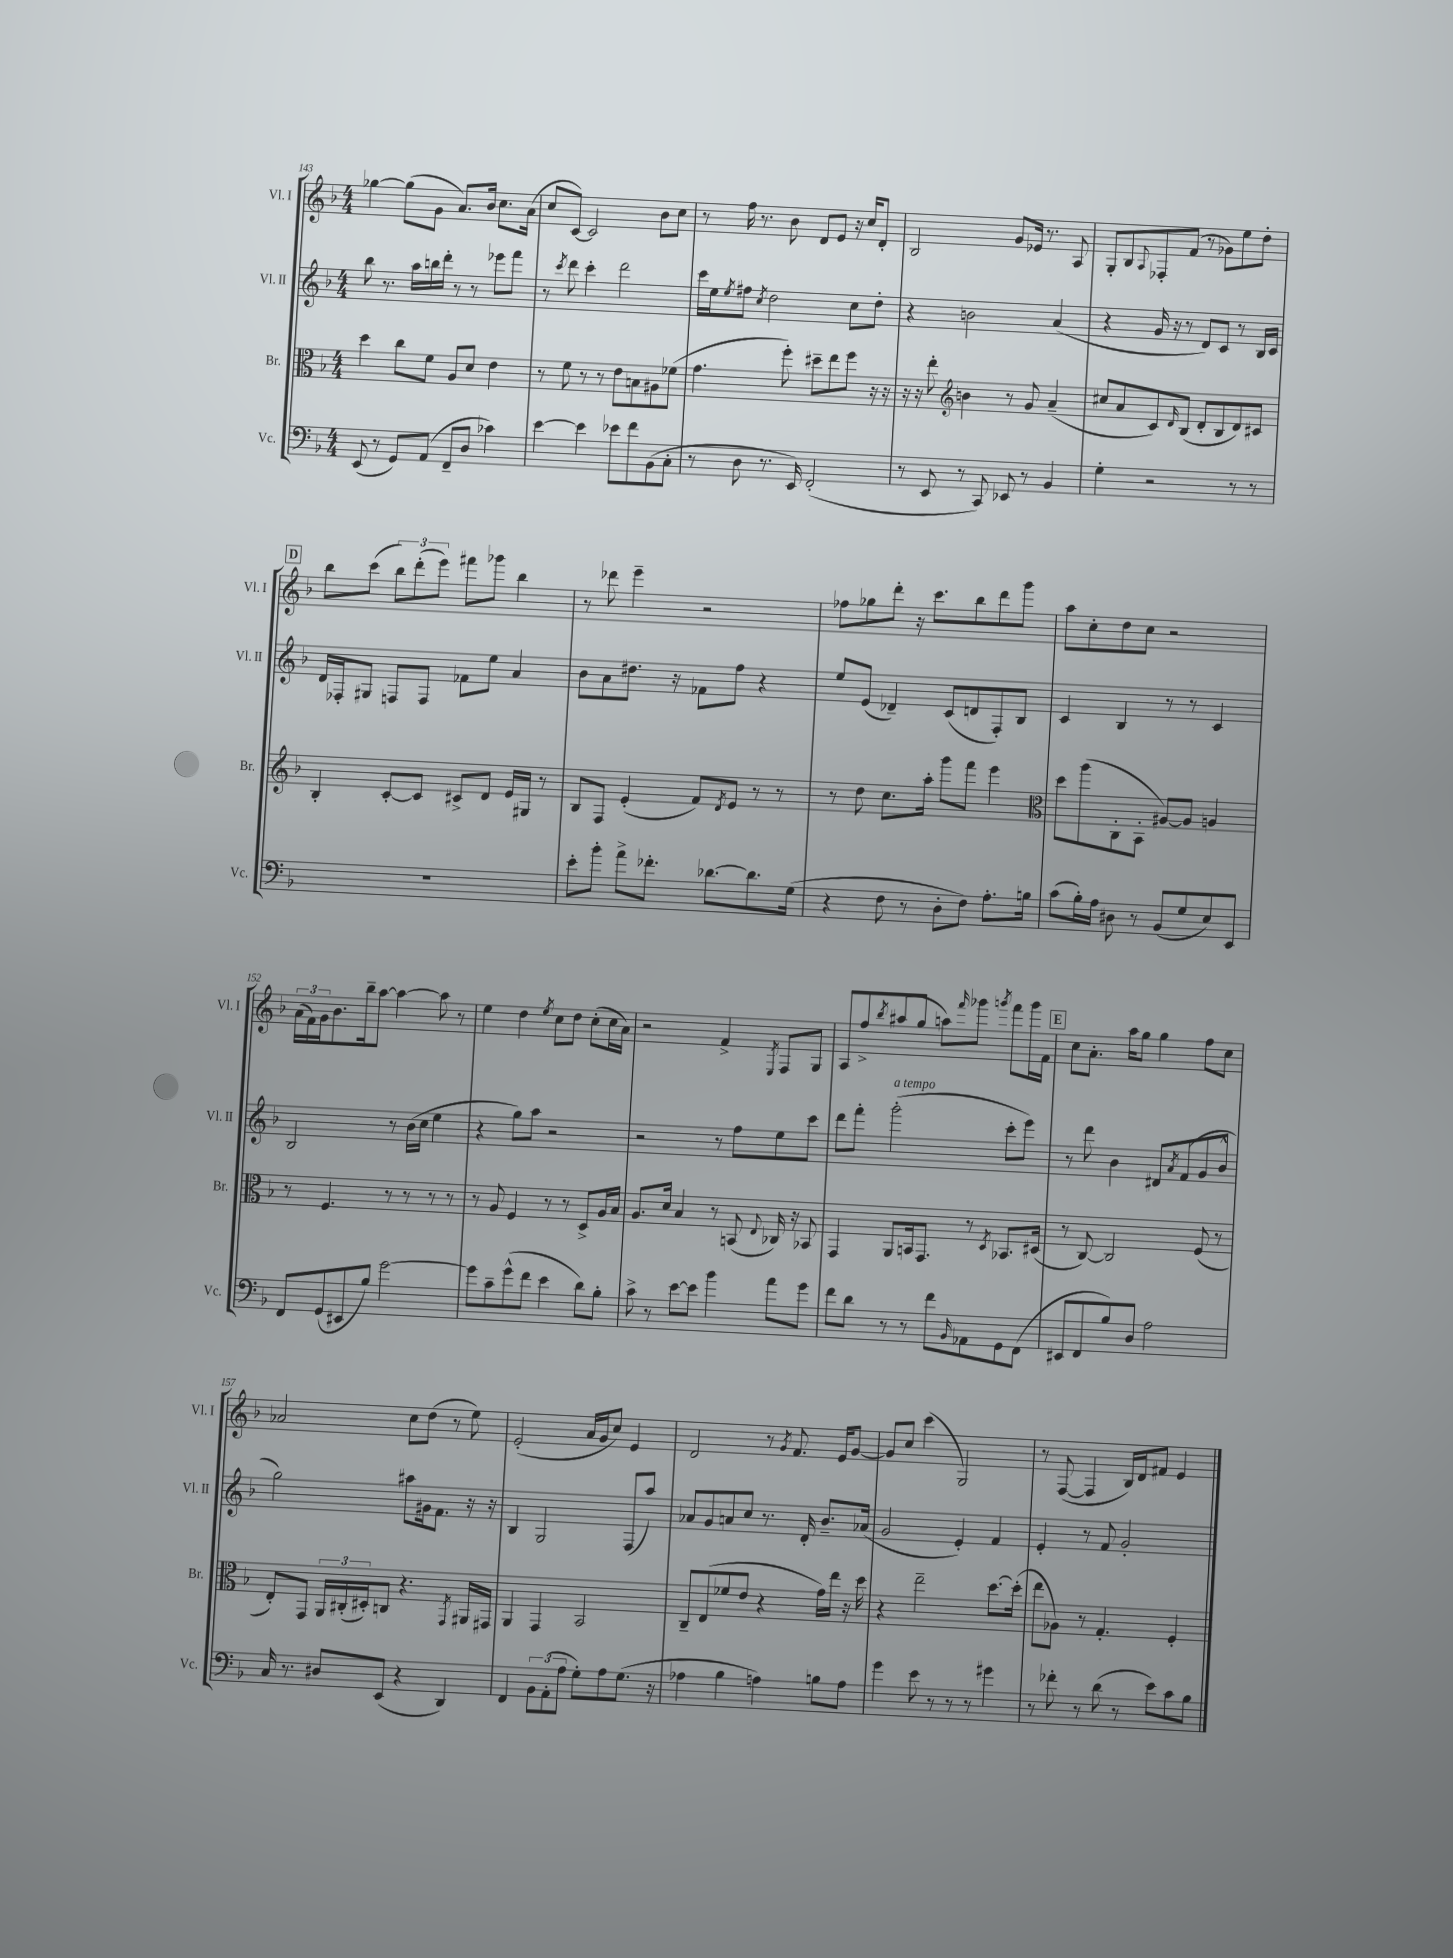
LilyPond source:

<<
\new StaffGroup <<
\new Staff = "s0" \with { instrumentName = "Vl. I" shortInstrumentName = "Vl. I" } {
    \clef treble \key f \major \numericTimeSignature \time 4/4
    ges''4~ ges''8( g'8 a'8.) bes'16 c''8. a'16( |
    c''8 c'8~) c'2 bes'8 c''8 |
    r8 f''16 r8. bes'8 d'8 e'8 r16 c''16 d'8-. |
    bes2 g'8 ees'16 r8. a8 |
    g8-. bes8 \appoggiatura { a8 } fes8-. f'8( r8 ges'8) e''8 d''8-. |
    \mark \markup { \box "D" } bes''8 c'''8( \tuplet 3/2 { bes''8) d'''8-.( e'''8) } fis'''8 ges'''8 bes''4 |
    r8 des'''8 e'''4-- r2 |
    fes''8 ges''8 d'''8-. r16 c'''8. bes''8 d'''8 g'''8 |
    a''8 c''8-. d''8 c''8 r2 |
    \tuplet 3/2 { a'16( f'16) g'16 } bes'8. bes''16-- a''8~ a''4~ a''8 r8 |
    e''4 d''4 \acciaccatura { e''8 } c''8 d''8 c''8-.( c''16 a'16) |
    r2 f'4-> \acciaccatura { e8 } f8 g8 |
    a8 f''8-> \acciaccatura { bes''8 } ais''8( g''8 a''8) \grace { f'''16 } ges'''8 \acciaccatura { g'''8 } f'''8 g'''16 f'16 |
    \mark \markup { \box "E" } c''8 a'8.-. a''16 g''8 g''4 f''8 c''8 |
    aes'2 c''8 d''8( r8 e''8) |
    e'2-.( a'16 g'16 c''8) e'4 |
    d'2 r8 \acciaccatura { g'8 } f'8. e'16 g'8~ |
    g'8 c''8 c'''4( g2) |
    r8 f8~( f4 bes16) d'16 fis'8 e'4 \bar "|." |
}
\new Staff = "s1" \with { instrumentName = "Vl. II" shortInstrumentName = "Vl. II" } {
    \clef treble \key f \major \numericTimeSignature \time 4/4
    bes''8 r8. a''16 b''16 d'''16-. r8 r8 ees'''8 f'''8 |
    r8 \acciaccatura { c'''8 } d'''8 c'''4-. d'''2 |
    c'''16 e''16 \acciaccatura { e''8 } fis''8 \acciaccatura { c''8 } d''2 c''8 d''8-. |
    r4 b'2 a'4( |
    r4 g'16 r16 r8 d'8) c'8 r8 bes16 c'16 |
    \mark \markup { \box "D" } d'16 fes16-. gis8 f8 f8 fes'8 e''8 a'4 |
    bes'8 a'8 dis''8. r16 fes'8 f''8 r4 |
    e''8 e'8( des'4--) c'8( d'8 f8-.) bes8 |
    c'4 bes4 r8 r8 c'4 |
    bes2 r8 bes'16( c''16 e''4 |
    r4 g''8) a''8 r2 |
    r2 r8 f''8 e''8 c'''8 |
    d'''8 f'''8-. g'''2-.^\markup { \italic "a tempo" }( c'''8-. e'''8) |
    \mark \markup { \box "E" } r8 d'''8 bes'4 dis'8 \acciaccatura { a'8 } f'8( g'8 bes'8-^ |
    g''2) ais''8 gis'16 f'8. r16 r16 |
    bes4 g2 f8( a''8) |
    aes'8 g'8 a'8 c''8 r8. d'16-. bes'8.-- aes'16( |
    g'2 e'4-.) f'4 |
    e'4-. r8 f'8 g'2-. \bar "|." |
}
\new Staff = "s2" \with { instrumentName = "Br." shortInstrumentName = "Br." } {
    \clef alto \key f \major \numericTimeSignature \time 4/4
    d''4 c''8 f'8 a8 d'8 e'4 |
    r8 f'8 r8 r8 e'8 b8 ais8 fes'8( |
    g'4. f''8-.) dis''8-- e''8 f''8 r16 r16 |
    r16 r16 e''8-. \clef treble b'4 r8 g'8 a'4--( |
    cis''8 a'8 c'8) \grace { d'16 } bes8( d'8-. bes8 d'8) cis'8 |
    \mark \markup { \box "D" } bes4-. c'8~-. c'8 cis'8-> d'8 e'16 gis16 r8 |
    bes8 f8 e'4-.( f'8) \acciaccatura { d'8 } e'8 r8 r8 |
    r8 d''8 c''8. a''16-. g'''8 f'''8 e'''4 |
    \clef alto d''8 a''8( c8-. bes,8-. ais8~) ais8 a4 |
    r8 f4. r8 r8 r8 r8 |
    r8 a8 f4 r8 r8 d8-> a16 bes16 |
    a8. d'16 bes4 r8 b,8( \appoggiatura { e8 } ces16) r16 bes,8 |
    g,4 a,8 b,16 g,8. r8 \acciaccatura { d8 } bes,8. dis16( |
    \mark \markup { \box "E" } r8 c8~) c2 f8( r8 |
    e8-.) g,8 \tuplet 3/2 { a,16 cis16-.( dis16-.) } c8 r4. \acciaccatura { g,8 } ais,16 gis,16 |
    a,4 g,4 bes,2 |
    c8-- e8( fes'8 e'8 r4 g'16) e''16 r16 d''16 |
    r4 e''2-- d''8.~ d''16-.( |
    e''8 aes8) r8 g4.-. f4-. \bar "|." |
}
\new Staff = "s3" \with { instrumentName = "Vc." shortInstrumentName = "Vc." } {
    \clef bass \key f \major \numericTimeSignature \time 4/4
    e,8( r8 g,8) a,8( f,8-- d8 ces'4) |
    e'4~ e'4 ees'8 f'8 bes,8( c8-. |
    r8 d8 r8. e,16) f,2-.( |
    r8 e,8 r8 c,8) ees,8 r8 bes,4 |
    g4-. r2 r8 r8 |
    \mark \markup { \box "D" } R1 |
    e'8-. bes'8-. a'8-> fes'8.-. des'8.~ des'8. g16( |
    r4 f8 r8 d8-. f8) a8.-. b16 |
    c'8( bes16-.) a16 dis8 r8 bes,8( g8 e8) e,8 |
    f,8 g,8( eis,8 bes8) g'2~ |
    g'8 c'8-- g'8-^( f'8 e'4 d'8) bes8-. |
    c'8-> r8 e'8~ e'8 bes'4 a'8 g'8 |
    f'8 d'8 r8 r8 f'8 \grace { bes,16 } aes,8 g,8 f,8( |
    \mark \markup { \box "E" } eis,8 f,8 bes8) d8 a2 |
    c16 r8. dis8 e,8( r4 d,4) |
    f,4 \tuplet 3/2 { bes,8 a,8-.( a8 } g8-.) a8 g8.( r16 |
    aes4 bes4 a4) b8 a8 |
    g'4 e'8 r8 r8 r8 gis'4 |
    r8 fes'8-. r8 d'8( r8 e'8) c'8 bes8 \bar "|." |
}
>>
>>
\layout { \context { \Score currentBarNumber = #143 } }
